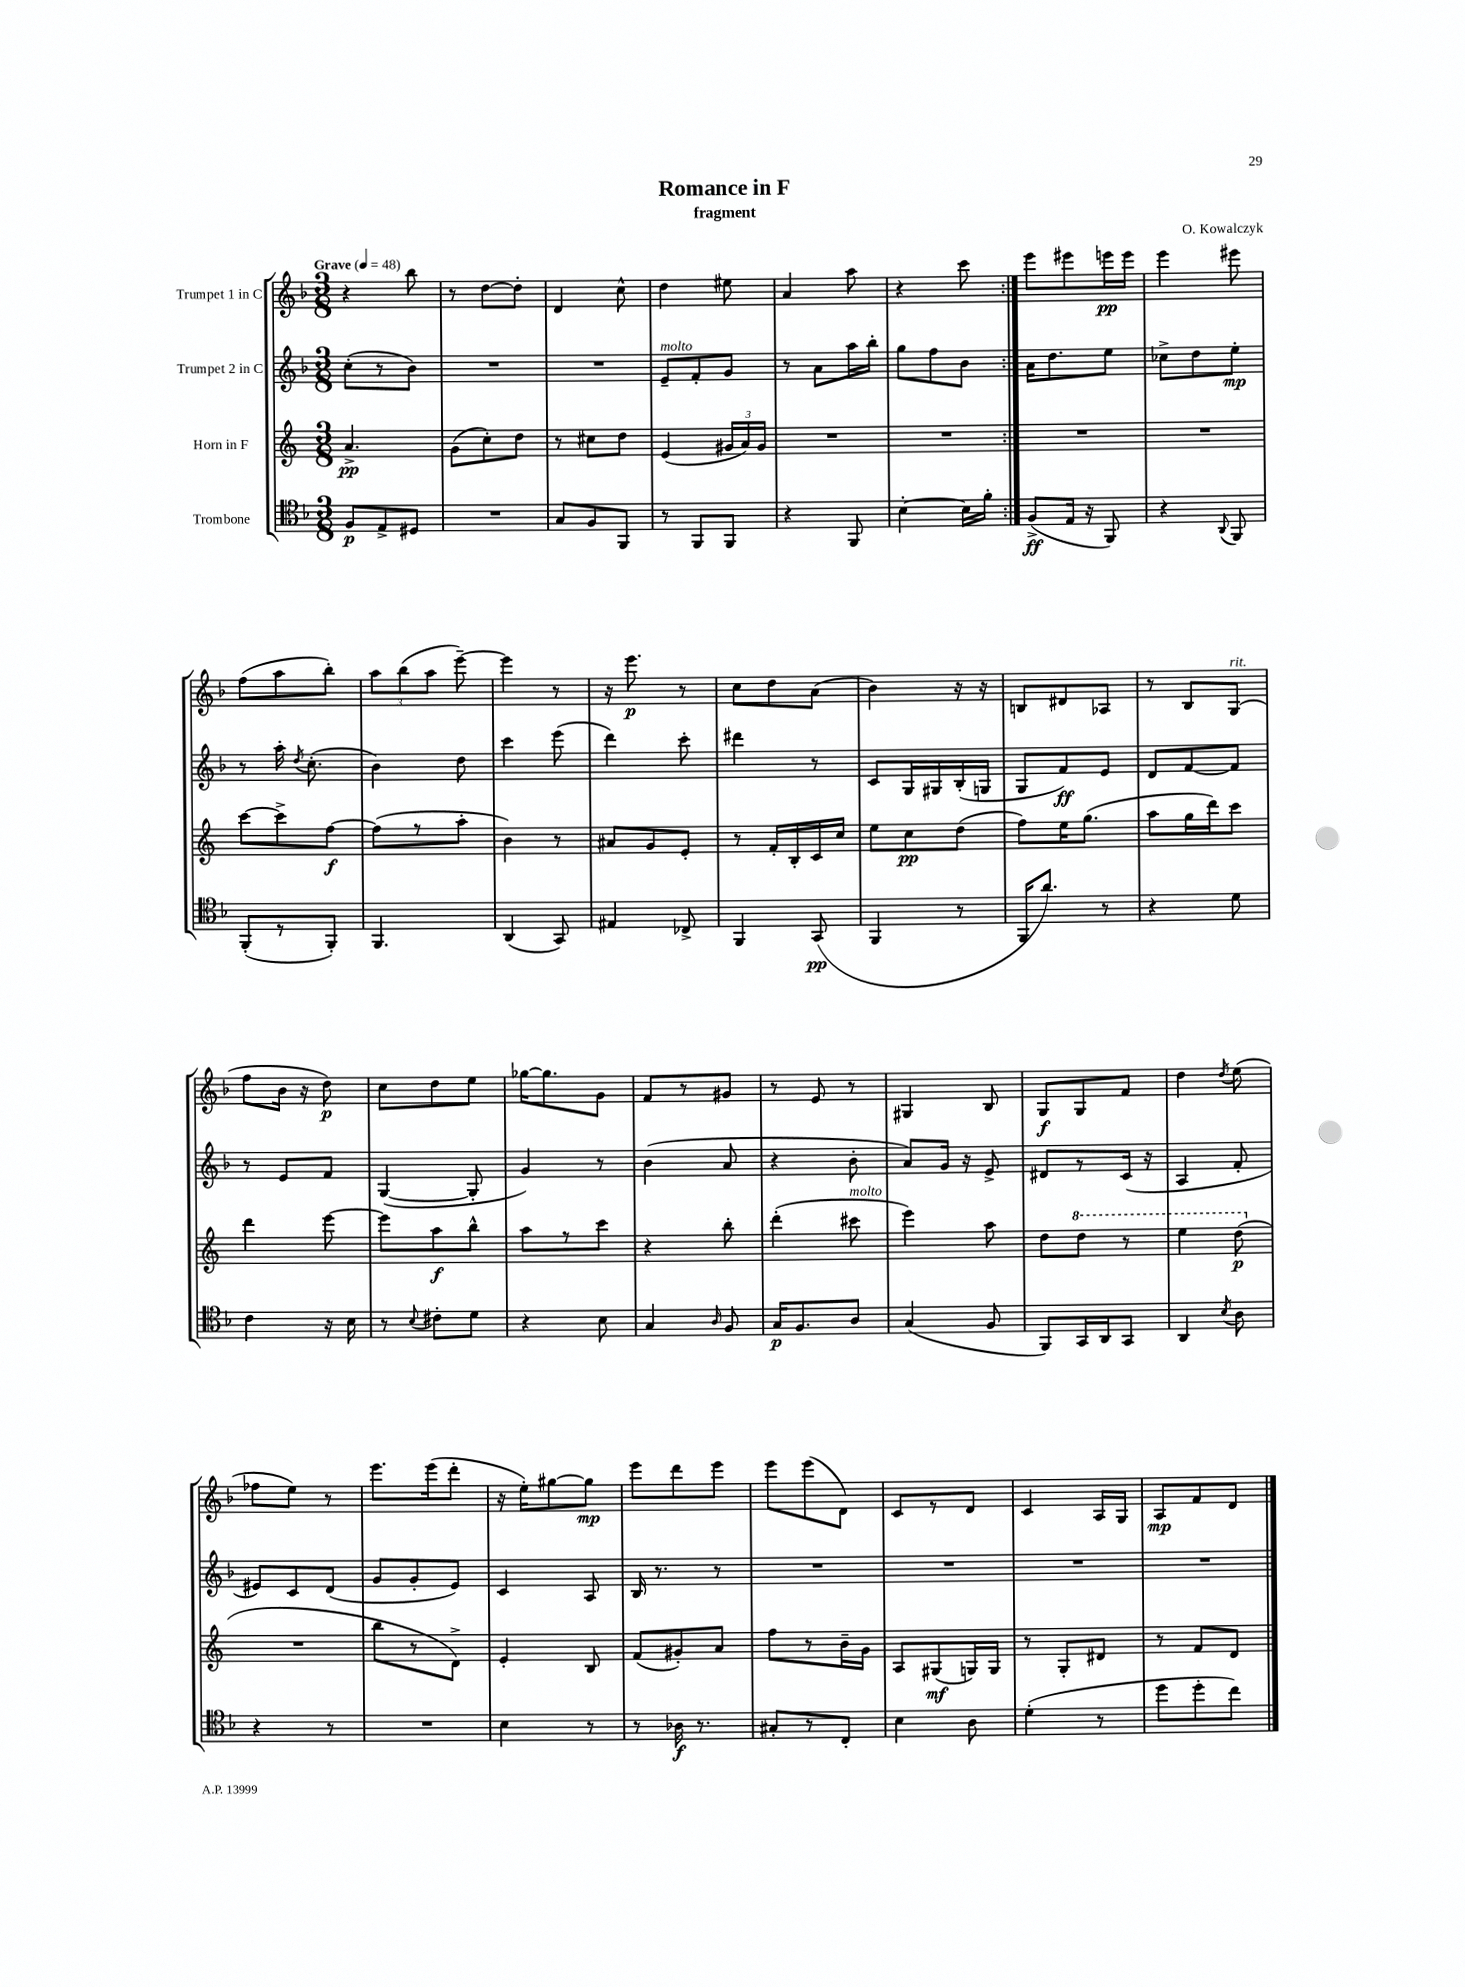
\header { title = "Romance in F" composer = "O. Kowalczyk" subtitle = "fragment" }
<<
\new StaffGroup <<
\new Staff = "s0" \with { instrumentName = "Trumpet 1 in C" } {
    \clef treble \key f \major \numericTimeSignature \time 3/8 \tempo "Grave" 4 = 48
    \autoBeamOff \repeat volta 2 { r4 bes''8 |
    r8 d''8[~ d''8]-. |
    d'4 c''8-^ |
    d''4 eis''8 |
    a'4 a''8 |
    r4 c'''8 | }
    e'''8[ eis'''8 e'''16\pp e'''16] |
    e'''4 eis'''8 |
    f''8[( a''8 bes''8]-.) |
    \tuplet 3/2 { a''8[ bes''8( a''8] } e'''8~--) |
    e'''4 r8 |
    r16 e'''8.\p r8 |
    c''8[ d''8 a'8]( |
    bes'4) r16 r16 |
    b8[ dis'8 aes8] |
    r8 bes8[ g8]^\markup { \italic "rit." }( |
    f''8[ bes'16] r16 d''8\p) |
    c''8[ d''8 e''8] |
    ges''16[~ ges''8. g'8] |
    f'8[ r8 gis'8] |
    r8 e'8 r8 |
    gis4 bes8 |
    g8[\f g8 f'8] |
    d''4 \acciaccatura { d''8 } e''8( |
    fes''8[ e''8]) r8 |
    e'''8.[ e'''16( d'''8]-. |
    r16 e''16[-.) gis''8~ gis''8]\mp |
    e'''8[ d'''8 e'''8] |
    e'''8[ e'''8( d'8]) |
    c'8[ r8 d'8] |
    c'4 a16[ g16] |
    a8[\mp f'8 d'8] \bar "|." |
}
\new Staff = "s1" \with { instrumentName = "Trumpet 2 in C" } {
    \clef treble \key f \major \numericTimeSignature \time 3/8
    \autoBeamOff \repeat volta 2 { c''8[-.( r8 bes'8]) |
    R4. |
    R4. |
    e'8[--^\markup { \italic "molto" } f'8-. g'8] |
    r8 a'8[ a''16 bes''16]-. |
    g''8[ f''8 bes'8] | }
    a'16[ d''8. e''8] |
    ces''8[-> d''8 e''8]-.\mp |
    r8 a''16-. \acciaccatura { d''8 } c''8.-.( |
    bes'4) d''8 |
    c'''4 e'''8( |
    d'''4) c'''8-. |
    dis'''4 r8 |
    c'8[ g16 gis16 bes16-.( g16] |
    g8[ f'8\ff) e'8] |
    d'8[ f'8~ f'8] |
    r8 e'8[ f'8] |
    g4~( g8-. |
    g'4) r8 |
    bes'4( a'8 |
    r4 bes'8-. |
    a'8[) g'16] r16 e'8-> |
    dis'8[ r8 c'16]( r16 |
    a4 f'8-. |
    eis'8[) c'8 d'8]( |
    g'8[ g'8-. e'8]) |
    c'4 a8 |
    bes16 r8. r8 |
    R4. |
    R4. |
    R4. |
    R4. \bar "|." |
}
\new Staff = "s2" \with { instrumentName = "Horn in F" } {
    \clef treble \key c \major \numericTimeSignature \time 3/8
    \autoBeamOff \repeat volta 2 { a'4.->\pp |
    g'8[( c''8-.) d''8] |
    r8 cis''8[ d''8] |
    e'4( \tuplet 3/2 { gis'16[ a'16) gis'16] } |
    R4. |
    R4. | }
    R4. |
    R4. |
    c'''8[~ c'''8-> f''8]~\f |
    f''8[( r8 a''8]-. |
    b'4) r8 |
    ais'8[ g'8 e'8]-. |
    r8 f'16[-. b16-. c'16 c''16] |
    e''8[ c''8\pp d''8]( |
    f''8[) e''16 g''8.]( |
    a''8[ g''16 d'''16) c'''8] |
    d'''4 e'''8~ |
    e'''8[ a''8\f b''8]-^ |
    a''8[ r8 c'''8] |
    r4 b''8-. |
    d'''4-.( cis'''8^\markup { \italic "molto" } |
    e'''4) a''8 |
    d''8[ \ottava #1 d'''8] r8 |
    e'''4 d'''8\p( \ottava #0 |
    R4. |
    b''8[ r8 d'8]->) |
    e'4-. b8 |
    f'8[( gis'8-.) a'8] |
    f''8[ r8 b'16-- g'16] |
    a8[ gis8\mf( g16) g16] |
    r8 g8[-. dis'8] |
    r8 f'8[ d'8] \bar "|." |
}
\new Staff = "s3" \with { instrumentName = "Trombone" } {
    \clef tenor \key f \major \numericTimeSignature \time 3/8
    \autoBeamOff \repeat volta 2 { f8[\p e8-> dis8] |
    R4. |
    g8[ f8 f,8] |
    r8 f,8[ f,8] |
    r4 f,8 |
    bes4~-. bes16[ f'16]-. | }
    f8[->\ff( e16] r16 f,8) |
    r4 \appoggiatura { a,8 } f,8 |
    f,8[-.( r8 f,8]-.) |
    f,4. |
    a,4( g,8) |
    eis4 ces8-> |
    f,4 g,8\pp( |
    f,4 r8 |
    f,16[ a'8.]) r8 |
    r4 d'8 |
    c'4 r16 bes16 |
    r8 \appoggiatura { bes8 } cis'8[-. d'8] |
    r4 bes8 |
    g4 \grace { a16 } f8 |
    g16[\p f8. a8] |
    g4( f8 |
    f,8[) g,16 a,16 g,8] |
    a,4 \acciaccatura { bes8 } a8 |
    r4 r8 |
    R4. |
    bes4 r8 |
    r8 aes16\f r8. |
    gis8[-. r8 c8]-. |
    bes4 a8 |
    d'4-.( r8 |
    d''8[ d''8-. c''8]) \bar "|." |
}
>>
>>
\layout { \context { \Score \remove "Bar_number_engraver" } }
